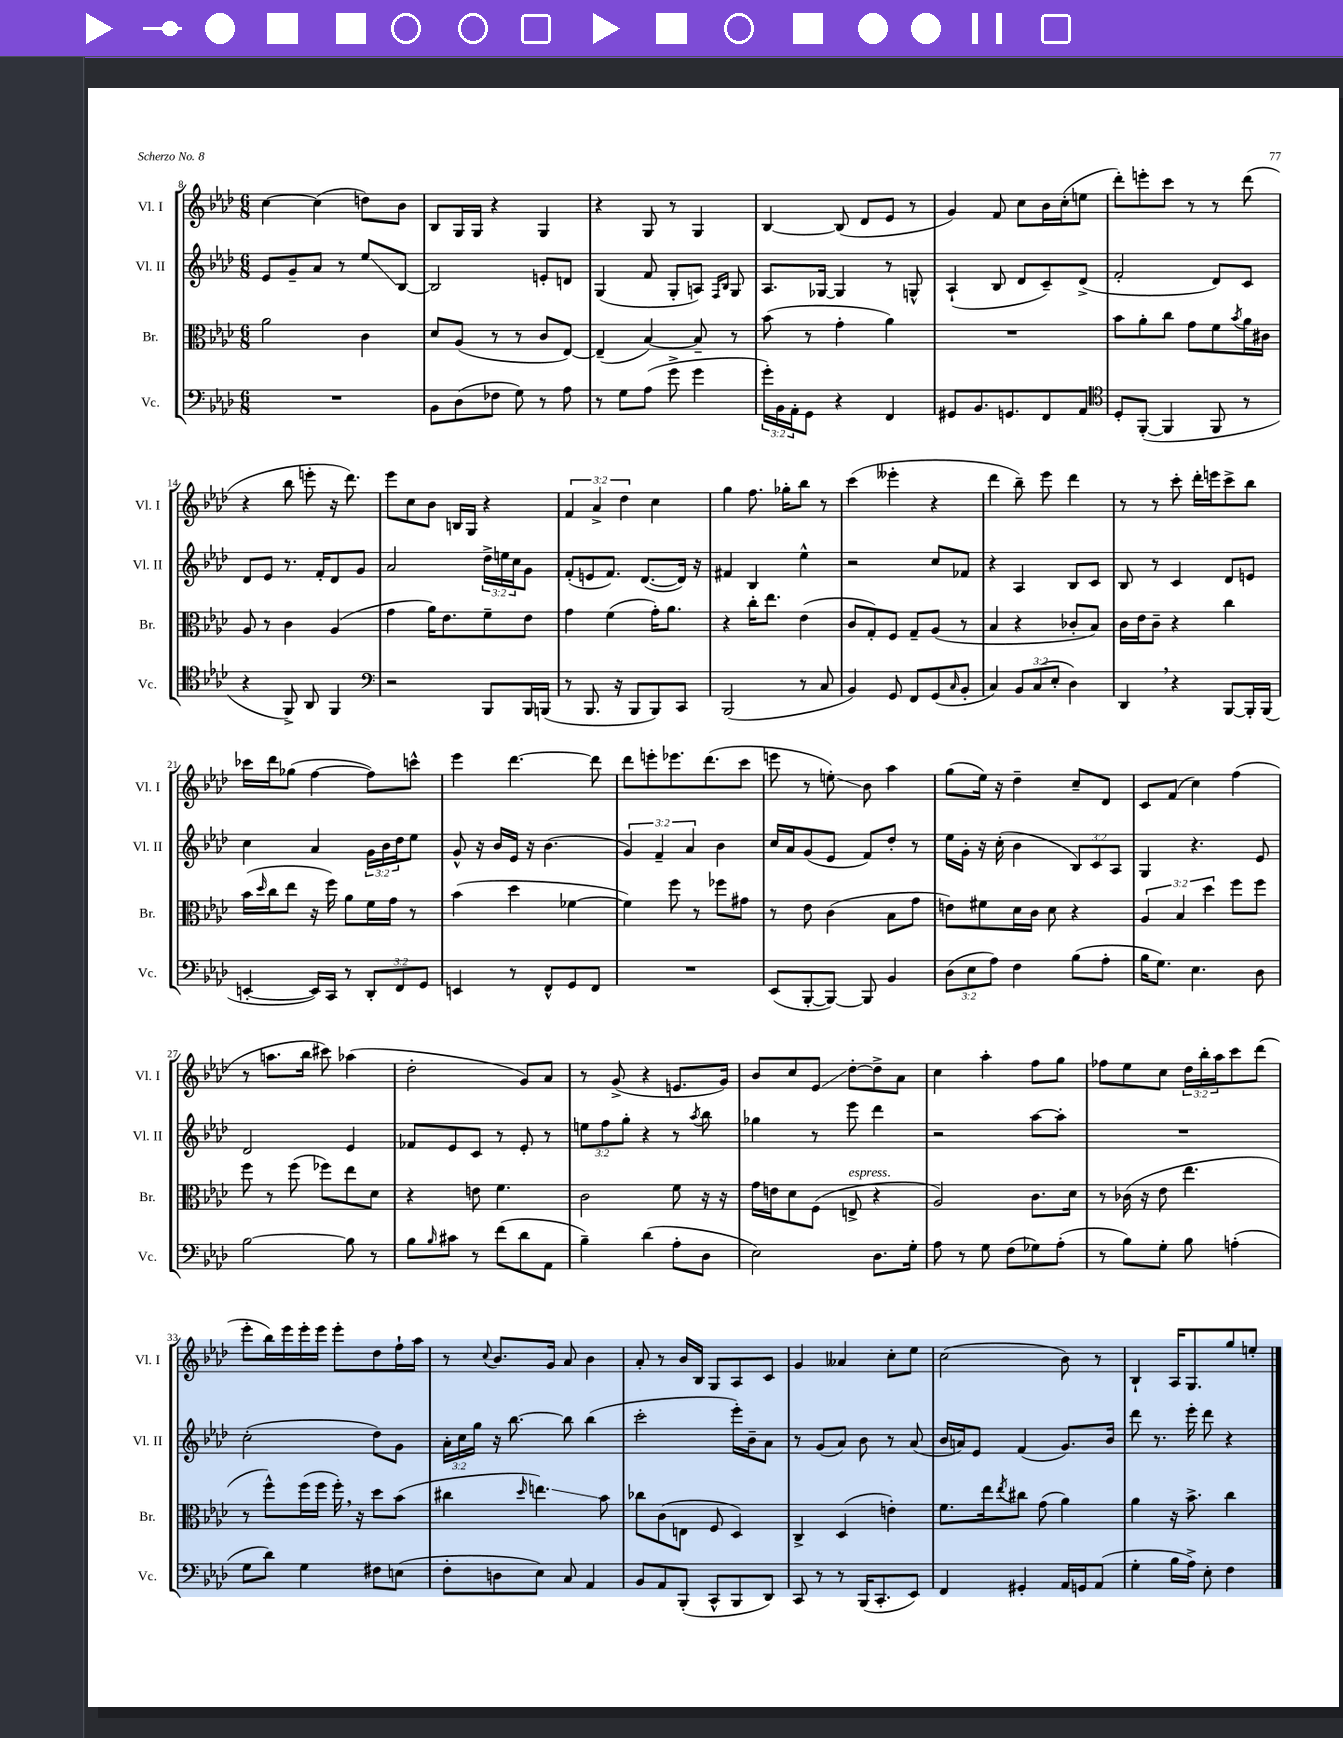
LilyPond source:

<<
\new StaffGroup <<
\new Staff = "s0" \with { instrumentName = "Vl. I" shortInstrumentName = "Vl. I" } {
    \clef treble \key aes \major \numericTimeSignature \time 6/8 \override Staff.TupletNumber.text = #tuplet-number::calc-fraction-text
    c''4~ c''4( d''8) bes'8 |
    bes8 g16 g16 r4 g4 |
    r4 g8 r8 g4 |
    bes4~ bes8( des'8 ees'8 r8 |
    g'4) f'8 c''8 bes'16 c''16-.( e''8 |
    des'''8-.) e'''8-. c'''8 r8 r8 des'''8( |
    r4 bes''8 e'''8-. r16 des'''8.) |
    ees'''8 c''8 bes'8 b16 g16 r4 |
    \tuplet 3/2 { f'4 aes'4-> des''4 } c''4 |
    g''4 f''8. ges''16-. bes''8 r8 |
    c'''4( eeses'''4-. r4 |
    des'''4 bes''8--) ees'''8 des'''4 |
    r8 r8 c'''8-. des'''16-. e'''16 c'''8-> bes''8 |
    ces'''16 des'''16 ges''8( f''4~ f''8) c'''8-^ |
    ees'''4 des'''4.~ des'''8 |
    des'''8 e'''8-. ees'''8. des'''8.( c'''8 |
    e'''8 r8 e''8-.\glissando) bes'8 aes''4 |
    g''8( ees''16) r16 des''4-- c''8-- des'8 |
    c'8 f'8( c''4) f''4( |
    r8 a''8. bes''16 cis'''8) aes''4( |
    des''2-. g'8) aes'8 |
    r8 g'8->( r4 e'8. g'16) |
    bes'8 c''8 ees'8\glissando des''8~-. des''8-> aes'8 |
    c''4 aes''4-. f''8 g''8 |
    fes''8 ees''8 c''8 \tuplet 3/2 { des''16 bes''16-. aes''16 } c'''8 des'''8( |
    ees'''8-. bes''16) ees'''16 ees'''16-. ees'''16 ees'''8-. des''8 f''16-! aes''16 |
    r8 \appoggiatura { c''8 } bes'8. g'16 aes'8 bes'4 |
    aes'8-. r8 bes'16 bes16 g8 aes8 c'8 |
    g'4 aeses'4 c''8-. ees''8 |
    c''2( bes'8) r8 |
    bes4-! aes16 g8. g''8 e''8-. \bar "|." |
}
\new Staff = "s1" \with { instrumentName = "Vl. II" shortInstrumentName = "Vl. II" } {
    \clef treble \key aes \major \numericTimeSignature \time 6/8 \override Staff.TupletNumber.text = #tuplet-number::calc-fraction-text
    ees'8 g'8-- aes'8 r8 ees''8\glissando bes8~ |
    bes2 e'8-. d'8 |
    g4( f'8 g8-. a8) \grace { f16 bes16 } g8 |
    aes8. ges16~ ges4 r8 g8-^ |
    aes4-!( bes8 des'8 c'8--) des'8->( |
    f'2-. des'8) c'8 |
    des'8 ees'8 r8. f'16-. des'8 g'8 |
    aes'2 \tuplet 3/2 { des''16-> e''16 c''16 } g'8 |
    f'8-.( e'8 f'8.) des'8.~( des'16) r16 |
    fis'4 bes4 ees''4-^ |
    r2 c''8 fes'8 |
    r4 aes4 bes8 c'8 |
    bes8 r8 c'4 des'8 e'8 |
    c''4 aes'4 \tuplet 3/2 { g'16 bes'16 des''16 } ees''8 |
    g'8-^ r16 bes'16 ees'16 r16 bes'4.( |
    \tuplet 3/2 { g'4) f'4-- aes'4 } bes'4 |
    c''16 aes'16 g'8( ees'8 f'8) des''8-. r8 |
    ees''16 g'16-. r16 c''16-.( bes'4 \tuplet 3/2 { bes8) c'8 aes8 } |
    g4 r4. ees'8 |
    des'2 ees'4 |
    fes'8 ees'8 c'8 r8 ees'8-. r8 |
    \tuplet 3/2 { e''8 f''8 g''8-. } r4 r8 \acciaccatura { aes''8 } bes''8 |
    ges''4 r8 ees'''8 des'''4 |
    r2 aes''8~ aes''8-. |
    R2. |
    c''2-.( des''8) g'8 |
    \tuplet 3/2 { aes'16-. c''16 g''16 } r16 bes''8.~ bes''8 bes''4( |
    c'''2-. ees'''16-.) bes'16-- aes'8 |
    r8 g'8( aes'8) bes'8 r8 aes'8( |
    bes'16 a'16) ees'8 f'4( g'8.) bes'16 |
    des'''8 r8. ees'''16-. des'''8 r4 \bar "|." |
}
\new Staff = "s2" \with { instrumentName = "Br." shortInstrumentName = "Br." } {
    \clef alto \key aes \major \numericTimeSignature \time 6/8 \override Staff.TupletNumber.text = #tuplet-number::calc-fraction-text
    aes'2 c'4 |
    des'8 aes8( r8 r8 c'8 ees8~) |
    ees4--( bes4~) bes8-- r8 |
    bes'8( r8 g'4-. aes'4) |
    R2. |
    bes'8 aes'8-. c''8 g'8 f'8 \acciaccatura { bes'8 } aes'16 cis'16 |
    aes8 r8 c'4 aes4( |
    g'4 aes'16) ees'8. f'8-- ees'8 |
    g'4 f'4( g'16-.) aes'8. |
    r4 c''16-. ees''8. ees'4( |
    c'8 g8-.) f8 g8-- aes8( r8 |
    bes4 r4 ces'8-. bes8) |
    c'16 ees'16 c'8-- r4 c''4 |
    bes'16( \grace { des''16 } c''16 ees''8 r16 f''16) aes'8 f'16 g'16 r8 |
    bes'4( des''4 fes'4~ |
    fes'4) f''8 r8 fes''8 gis'8 |
    r8 ees'8 c'4( bes8 g'8 |
    e'8) fis'8 des'16 c'16 des'8 r4 |
    \tuplet 3/2 { aes4 bes4 des''4 } f''8 f''8 |
    f''8 r8 f''8( fes''8) ees''8 des'8 |
    r4 e'8 f'4. |
    c'2 f'8 r16 r16 |
    g'16 e'16 des'8 f8( e8->^\markup { \italic "espress." } r4 |
    aes2) c'8. des'16 |
    r8 ces'16( r16 ees'8 ees''4. |
    r8 f''8-^) f''16( f''16 f''16-.) \breathe r16 des''8 bes'8( |
    cis''4 \grace { des''16 } e''4.\glissando) bes'8 |
    ces''8 c'8( e8 f8 des4) |
    c4-> des4( e'4-.) |
    f'8. ees''16 \acciaccatura { ees''8 } cis''8 g'8( aes'4) |
    aes'4 r16 bes'8.-> c''4 \bar "|." |
}
\new Staff = "s3" \with { instrumentName = "Vc." shortInstrumentName = "Vc." } {
    \clef bass \key aes \major \numericTimeSignature \time 6/8 \override Staff.TupletNumber.text = #tuplet-number::calc-fraction-text
    R2. |
    bes,8 des8( fes8 g8) r8 aes8 |
    r8 g8 aes8( g'8-> g'4 |
    \tuplet 3/2 { g'16-.) bes,16 aes,16-. } g,8 r4 f,4 |
    gis,8 bes,8. g,8. f,8 aes,8 |
    \clef tenor des8-. f,8~-.( f,4 f,8 r8 |
    r4 f,8->) aes,8 f,4 |
    \clef bass r2 bes,,8 bes,,16 b,,16( |
    r8 bes,,8. r16 bes,,8 bes,,8) c,8 |
    bes,,2( r8 c8 |
    bes,4) g,8 f,8 g,8( \grace { c16 } bes,8-. |
    c4) \tuplet 3/2 { bes,8 c8( ees8-. } des4) |
    des,4 \breathe r4 bes,,8~ bes,,16-. bes,,16( |
    e,4~-. e,16) c,16 r8 \tuplet 3/2 { des,8-. f,8 g,8 } |
    e,4 r8 f,8-^ g,8 f,8 |
    R2. |
    ees,8( bes,,8~-. bes,,8~) bes,,8 bes,4 |
    \tuplet 3/2 { des8( ees8 aes8) } f4 bes8( aes8-. |
    bes16 g8.) ees4. des8 |
    bes2~ bes8 r8 |
    bes8 \grace { bes16 } cis'8 r8 f'8( des'8 aes,8 |
    bes4--) des'4( aes8-. des8 |
    ees2) des8. g16-. |
    aes8 r8 g8 f8( ges8) aes8-.( |
    r8 bes8) g8-. bes8 a4-.( |
    g8 des'8) g4 fis8 e8( |
    f8-. d8 ees8) c8 aes,4 |
    bes,8 aes,8 bes,,8-.( c,8-^ bes,,8 des,8) |
    c,8 r8 r8 bes,,16( c,8.-. ees,8) |
    f,4 gis,4-. aes,16 g,16 aes,8( |
    g4-. bes16 aes16->) ees8-. f4 \bar "|." |
}
>>
>>
\layout { \context { \Score currentBarNumber = #8 } }
